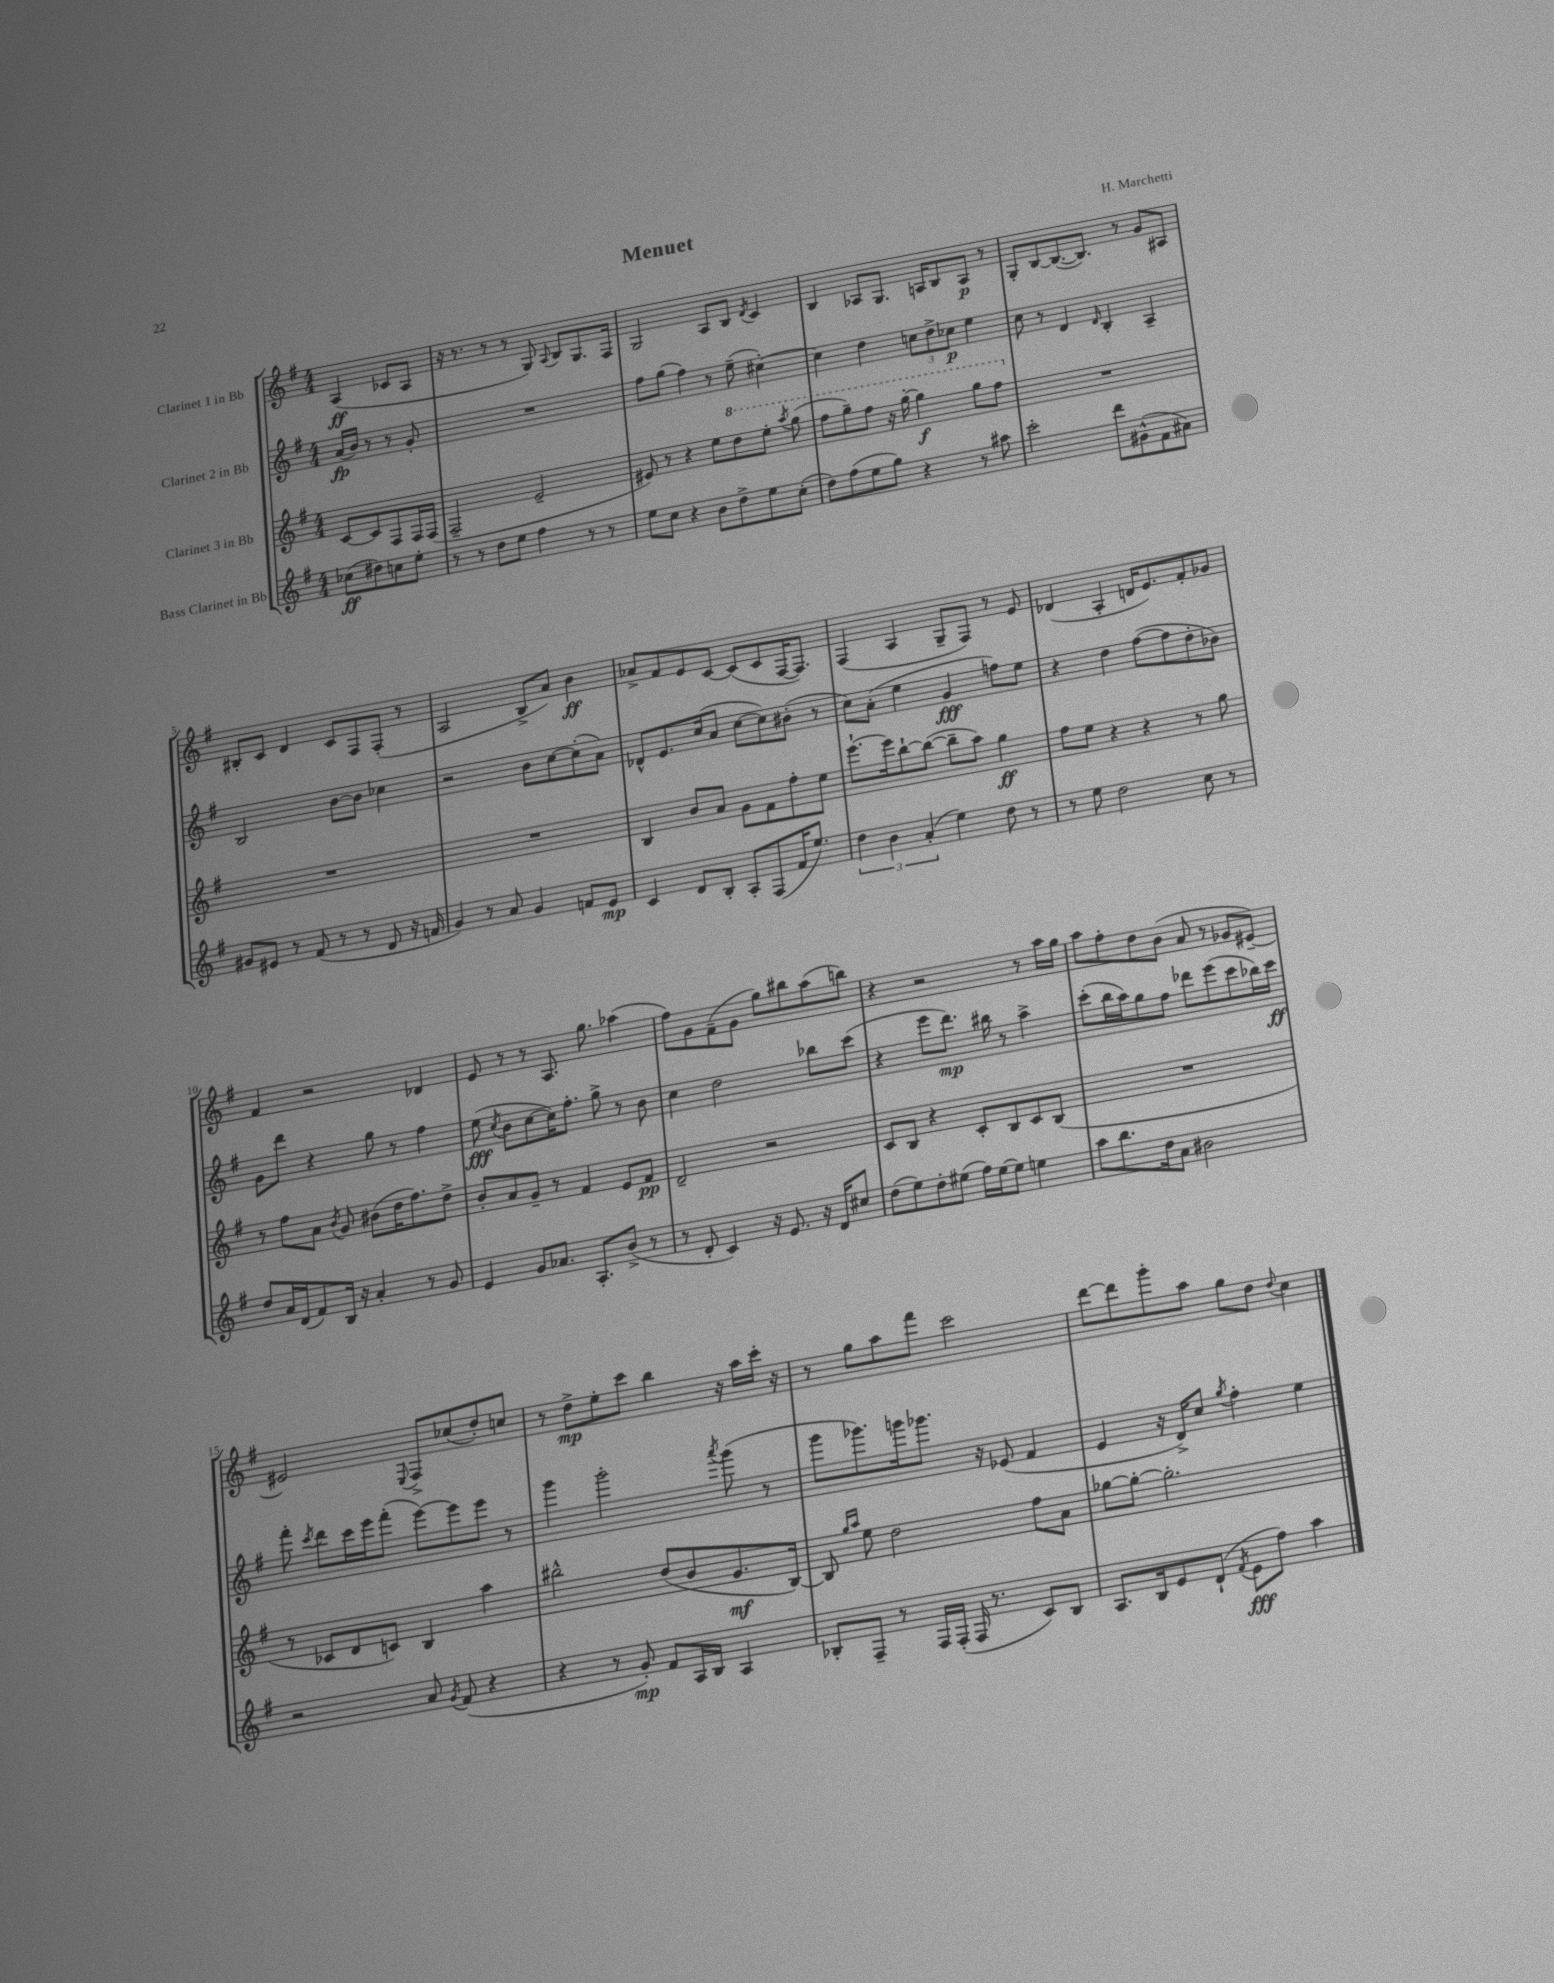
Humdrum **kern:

**kern	**kern	**kern	**kern
*staff4	*staff3	*staff2	*staff1
*clefG2	*clefG2	*clefG2	*clefG2
*k[f#]	*k[f#]	*k[f#]	*k[f#]
*M4/4	*M4/4	*M4/4	*M4/4
(8cc-	[8c	(16a	(4A
.	.	16b)	.
8dd#)	8c]	8r	.
8cc	8F#	8r	8c-
8ee'	16F#	8g'	8A
.	(16F#	.	.
=	=	=	=
8r	2F#~	1r	16r
.	.	.	8.r
8r	.	.	.
8dd	.	.	8r
8ee	.	.	8r
4ff#	2e~	.	8G)
.	.	.	8qqA
.	.	.	8B
8r	.	.	8.G
8r	.	.	.
.	.	.	16F#
=	=	=	=
8ee	8e#)	8ff#	2G
8cc	8r	(8gg	.
4r	4r	4ff#)	.
8b	8ee	8r	8A
8dd^	8ddd	(8ee~	8B
.	.	.	8qd
8ee	8eee'	[4cc#')	4c
.	8qaaa	.	.
(8cc'	(8ggg	.	.
=	=	=	=
8dd)	8fff#	4cc#]	4B
(8ff#	8ggg~)	.	.
8ee	8fff#	4dd	8A-
8gg)	16r	.	8.G
.	[16ggg'	.	.
4r	4ggg]	12cc	.
.	.	.	16A
.	.	12dd^	.
.	.	.	8B
.	.	12cc-	.
8r	8ggg	4ee	8A
8aa#	8fff#	.	8r
=	=	=	=
2ccc'	1r	8cc	8G'
.	.	8r	[8B
.	.	4d	(8.B_
.	.	.	8.B])
.	.	16qqd	.
8ddd	.	4B'	.
(8g#^^	.	.	8r
8f#	.	4A~	8g
8a#)	.	.	8A#
=	=	=	=
8g#	1r	2B	8B#'
8e#	.	.	8c
8r	.	.	4d
(8f#	.	.	.
8r	.	[8b	8c
8r	.	8b]	8F#
8d	.	4cc-	(8F#'
16r	.	.	8r
16f	.	.	.
=	=	=	=
4g)	1r	2r	2A
8r	.	.	.
8a	.	.	.
4g	.	8b	8B^
.	.	[8cc	8a)
8f	.	(8cc']	4b
8e	.	8a)	.
=	=	=	=
4c	4B	8d-^^	8a-^
.	.	8.e	8f#
8d	8b	.	8e
.	.	(16cc	.
8B'	8a	8a	[8c
8A'	8g	[8cc	(8c]
(8F#	8f#	8cc])	8c
16f#	8ff#'	(8b#'	[16F#
8.ee)	.	.	8.F#])
.	8ee	8r	.
=	=	=	=
6dd	[8.eee`	8cc)	(4F#
.	.	(8a'	.
6b	.	.	.
.	16eee]	.	.
.	[8bb`	4ee	4A
(6a'	.	.	.
.	(8bb_	.	.
4ee)	8bb~]	4g	8G~
.	8aa)	.	8F#)
8dd	4gg	8ff)	8r
8r	.	8ee	8e
=	=	=	=
8r	8ff#	4r	(4d-
8ee	8ee	.	.
2dd	4r	4dd	4A'
.	4r	([8ff#	16d
.	.	.	8.e)
.	.	8ff#]	.
8cc	8r	8dd'	8f#'
8r	8gg	8b-)	8g-
=	=	=	=
8dd	8r	8g	4f#
16a	8ff#	8ddd	.
(16d	.	.	.
8f#)	8a	4r	2r
.	8qb	.	.
16B	8g	.	.
16r	.	.	.
4a'	(8b#	8gg	.
.	16dd	8r	.
.	8.ff#)	.	.
8r	.	4ff#	4d-
8g	8dd^	.	.
=	=	=	=
4e	8b'	(8ee	8e
.	.	8qcc	.
.	8a	8b	8r
8g	8g~	[8cc	8r
8.a-	8r	16cc])	8.A
.	.	8.ff#'	.
.	4f#	.	.
8.A'	.	.	8.gg
.	.	8gg^	.
(8b^	8e	8r	(4aa-
8r	8f#	8b	.
=	=	=	=
8r	2d~	4cc	8ff#)
8d'	.	.	8g
4c)	.	2dd	(8f#~
.	.	.	8g
16r	2r	.	8gg)
8.e	.	.	.
.	.	.	8bb#
16r	.	8bb-	(8aa
16d	.	.	.
8cc#	.	(8ccc	8bb)
=	=	=	=
(8dd	8c	4r	4r
8ee)	8B	.	.
8dd'	4r	8eee	2r
(8ee#	.	8.ddd)	.
16ff#)	8c'	.	.
[16ee#	.	16bb#	.
8ee#]	8B	8r	.
4ee	8c	4aa^	8r
.	(8B	.	16aa
.	.	.	16gg
=	=	=	=
8aa	1r	(8ccc'	8aa
8.bb	.	16bb	8ff#'
.	.	16aa)	.
.	.	8gg	8dd
16dd	.	.	.
8a	.	8ff#	(8b
2b#	.	8ddd-	8a
.	.	(8eee	8r
.	.	8ccc	8g-
.	.	16bb-)	[8e#~)
.	.	16ccc	.
=	=	=	=
2r	8r	8fff#'	2e#]
.	.	8qccc	.
.	8c-	8ddd	.
.	8d	16ccc	.
.	.	16eee	.
.	8c)	(8fff#'	.
.	.	.	8qqE
8a	4B	[8eee)	8F#^
8qg	.	.	.
(8f#	.	8eee]	(8cc-
4r	4aa	8eee	8dd')
.	.	8r	8cc
=	=	=	=
4r	2bb#^^	4ggg	8r
.	.	.	8dd^
8r	.	2ggg'	8ee'
8g')	.	.	8ccc
8f#	(8dd	.	4bb
16A	8b	.	.
16B	.	.	.
.	.	8qaaa	.
4A	8.g	(8ggg	16r
.	.	.	16aa
.	.	8r	16ccc'
.	[16B)	.	16r
=	=	=	=
8B-'	8B]	8ggg	8r
.	16qqgg	.	.
.	16qqaa	.	.
8F#~	8ee	8.ggg-)	8gg
8r	2dd	.	8aa
.	.	16ggg	.
16F#	.	8.ggg-	8fff#
(16F#'	.	.	.
16F#	.	.	2ccc
8.r	.	16r	.
.	.	(8e-	.
8c)	8ff#	4f#	.
8B-	8a	.	.
=	=	=	=
8.A	[8gg-	4e	[8ddd
.	8gg-'_	.	8ddd]
16B	.	.	.
8e	2.gg-']	16r	8ggg'
.	.	16d^)	.
(8d`	.	8cc	8aa
8qf#	.	8qgg	.
8e	.	4ff#'	8gg
8ff#)	.	.	8dd
.	.	.	8qqdd
4aa	.	4ee	4cc
==	==	==	==
*-	*-	*-	*-
